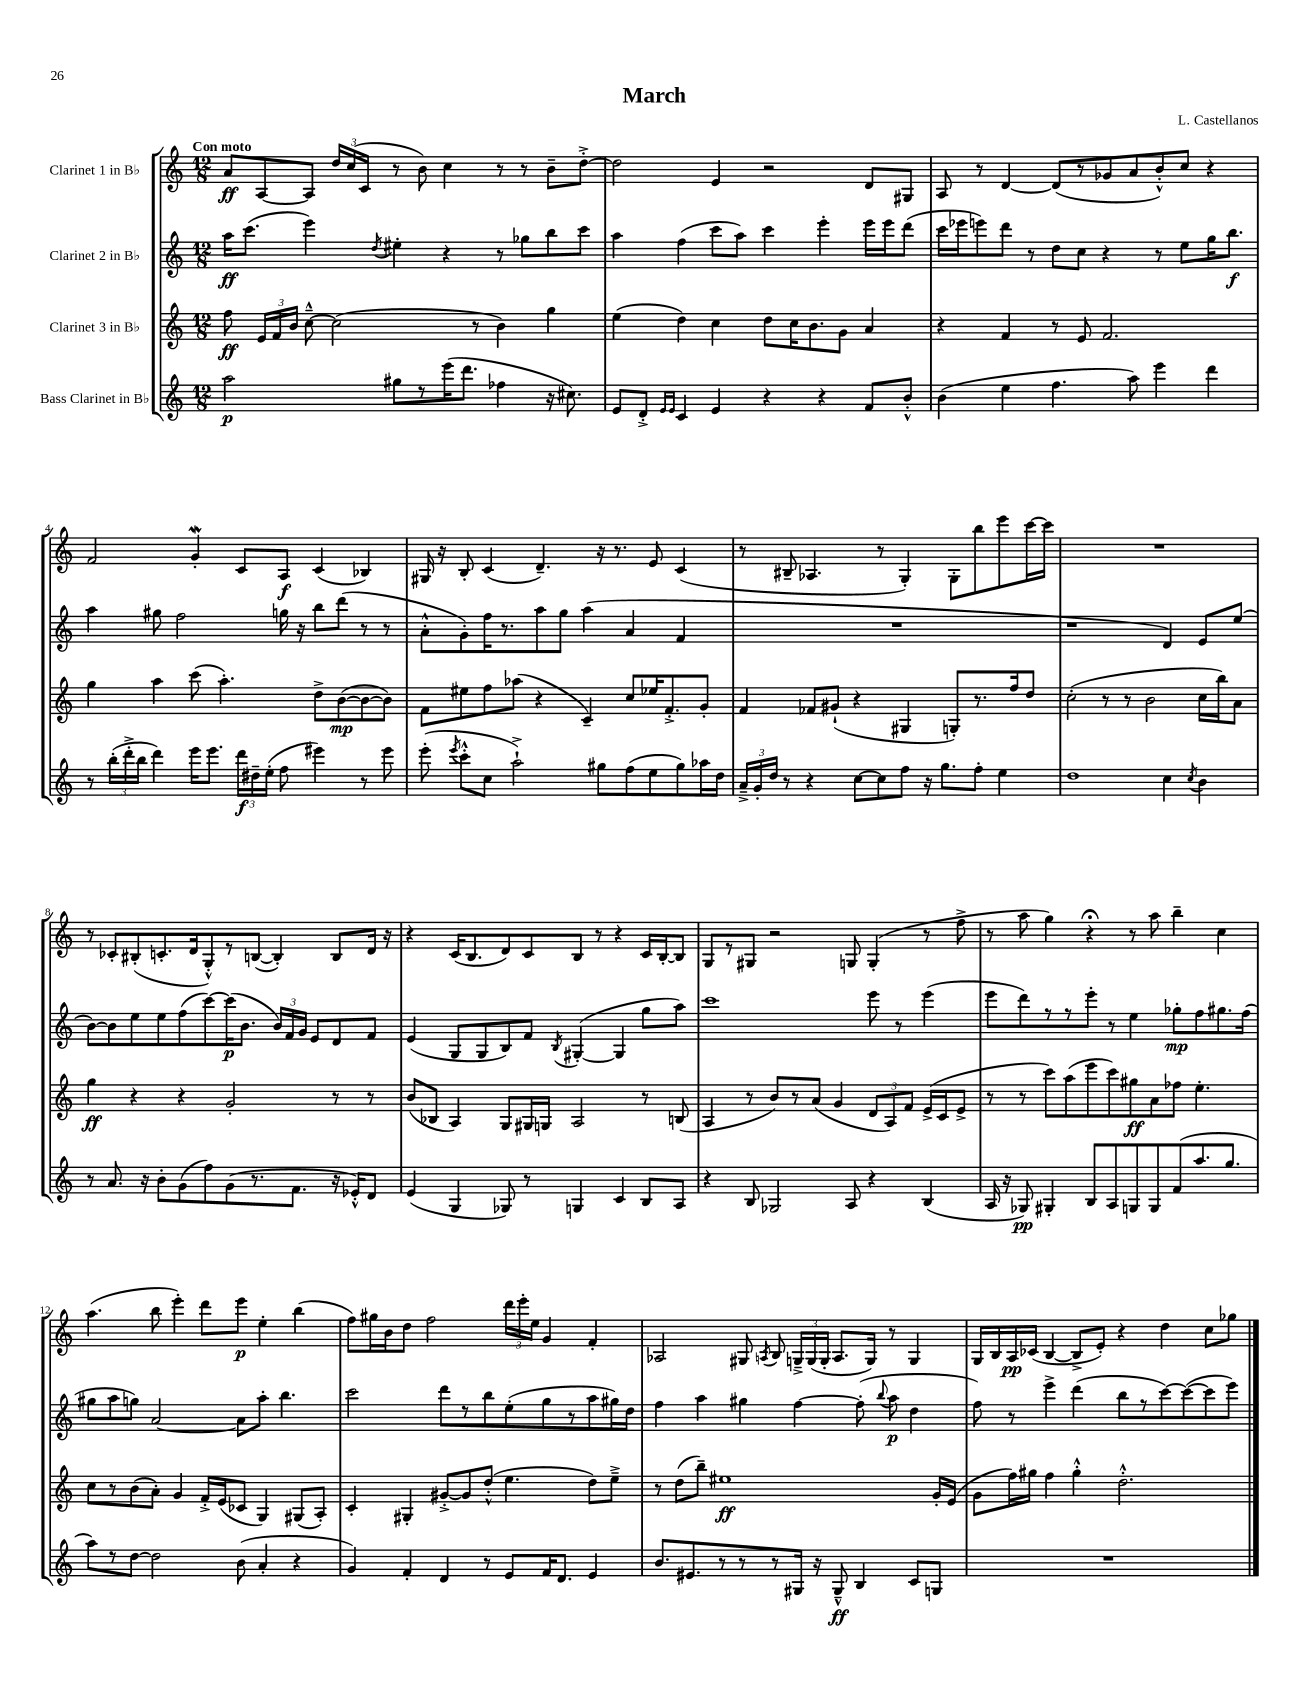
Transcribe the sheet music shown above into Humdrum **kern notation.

**kern	**dynam	**kern	**dynam	**kern	**dynam	**kern	**dynam
*part4	*part4	*part3	*part3	*part2	*part2	*part1	*part1
*staff4	*staff4	*staff3	*staff3	*staff2	*staff2	*staff1	*staff1
*I"Bass Clarinet in B♭	*	*I"Clarinet 3 in B♭	*	*I"Clarinet 2 in B♭	*	*I"Clarinet 1 in B♭	*
*clefG2	*	*clefG2	*	*clefG2	*	*clefG2	*
*k[]	*	*k[]	*	*k[]	*	*k[]	*
*M12/8	*	*M12/8	*	*M12/8	*	*M12/8	*
=1	=1	=1	=1	=1	=1	=1	=1
!	!	!	!	!	!	!LO:TX:a:B:t=Con moto	!
2aa\	p	8ff\	ff	16aa\KL	ff	8a/L	ff
.	.	.	.	(8.ccc\J	.	.	.
.	.	24e/LL	.	.	.	[8A/	.
.	.	24f/	.	.	.	.	.
.	.	24b/JJ	.	.	.	.	.
.	.	[8cc~^^\	.	4eee\)	.	8A/J]	.
.	.	(2cc\]	.	.	.	24dd/LL	.
.	.	.	.	.	.	(24cc/	.
.	.	.	.	.	.	24c/JJ	.
.	.	.	.	8qdd/	.	.	.
8gg#X\L	.	.	.	4ee#X'\	.	8r	.
8r	.	.	.	.	.	8b\)	.
(16eee\K	.	.	.	4r	.	4cc\	.
8.ddd\J	.	.	.	.	.	.	.
.	.	8r	.	.	.	.	.
4ff-X\	.	4b\)	.	8r	.	8r	.
.	.	.	.	8gg-X\L	.	8r	.
16r	.	4gg\	.	8bb\	.	8b~\L	.
8.cc#X\)	.	.	.	.	.	.	.
.	.	.	.	8ccc\J	.	[8dd'^\J	.
=2	=2	=2	=2	=2	=2	=2	=2
8e/L	.	(4ee\	.	4aa\	.	2dd\]	.
8d'^/J	.	.	.	.	.	.	.
16qqe/LL	.	.	.	.	.	.	.
16qqe/JJ	.	.	.	.	.	.	.
4c/	.	4dd\)	.	(4ff\	.	.	.
4e/	.	4cc\	.	8ccc\L	.	4e/	.
.	.	.	.	8aa\J)	.	.	.
4r	.	8dd\L	.	4ccc\	.	2r	.
.	.	16cc\K	.	.	.	.	.
.	.	8.b\	.	.	.	.	.
4r	.	.	.	4eee'\	.	.	.
.	.	8g\J	.	.	.	.	.
8f/L	.	4a/	.	16eee\LL	.	8d/L	.
.	.	.	.	16eee\J	.	.	.
8b'^^/J	.	.	.	(8ddd\J	.	8G#X/J	.
=3	=3	=3	=3	=3	=3	=3	=3
(4b\	.	4r	.	16ccc\LL	.	8A/	.
.	.	.	.	16eee-X\J	.	.	.
.	.	.	.	8eeen\)	.	8r	.
4ee\	.	4f/	.	8ddd\J	.	[4d/	.
.	.	.	.	8r	.	.	.
4.ff\	.	8r	.	8dd\L	.	(8d/L]	.
.	.	8e/	.	8cc\J	.	8r	.
.	.	2.f/	.	4r	.	8g-X/	.
8aa\)	.	.	.	.	.	8a/	.
4eee\	.	.	.	8r	.	8b'^^/)	.
.	.	.	.	8ee\L	.	8cc/J	.
4ddd\	.	.	.	16gg\K	.	4r	.
.	.	.	.	8.bb\J	f	.	.
!!LO:LB:g=z
=4	=4	=4	=4	=4	=4	=4	=4
8r	.	4gg\	.	4aa\	.	2f/	.
(24bb'\LL	.	.	.	.	.	.	.
24ddd'^\	.	.	.	.	.	.	.
24bb\JJ	.	.	.	.	.	.	.
4ddd\)	.	4aa\	.	8gg#X\	.	.	.
.	.	.	.	2ff\	.	.	.
16eee\KL	.	(8ccc\	.	.	.	4gW'/	.
8.eee\J	.	.	.	.	.	.	.
.	.	4.aa'\)	.	.	.	.	.
24ddd\LL	f	.	.	.	.	8c/L	.
24dd#X~\	.	.	.	.	.	.	.
(24ee'\JJ	.	.	.	.	.	.	.
8ff\	.	.	.	16ggn\	.	8A/J	f
.	.	.	.	16r	.	.	.
4eee#X\)	.	8dd^\L	.	8bb\L	.	(4c/	.
.	.	([8b\	mp	(8ddd\J	.	.	.
8r	.	8b\_	.	8r	.	4B-X/)	.
8eee#\	.	8b\J])	.	8r	.	.	.
=5	=5	=5	=5	=5	=5	=5	=5
(8eee'\	.	8f\L	.	8a'^^\L	.	16G#X/	.
.	.	.	.	.	.	16r	.
8qeee/	.	.	.	.	.	.	.
8ccc'^^\L	.	8ee#X\	.	8g'\)	.	8B'/	.
8cc\J	.	8ff\	.	16ff\K	.	(4c/	.
.	.	.	.	8.r	.	.	.
2aa`^\)	.	(8aa-X\J	.	.	.	.	.
.	.	4r	.	8aa\	.	4.d~/)	.
.	.	.	.	8gg\J	.	.	.
.	.	4c~/)	.	(4aa\	.	.	.
8gg#X\L	.	.	.	.	.	16r	.
.	.	.	.	.	.	8.r	.
(8ff\	.	8cc/L	.	4a/	.	.	.
8ee\	.	16ee-X/K	.	.	.	8e/	.
.	.	8.f'^/	.	.	.	.	.
8gg#\)	.	.	.	4f/	.	(4c/	.
16aa-X\L	.	8g'/J	.	.	.	.	.
16dd\JJ	.	.	.	.	.	.	.
=6	=6	=6	=6	=6	=6	=6	=6
24a~^/LL	.	4f/	.	1.r	.	8r	.
24g'/	.	.	.	.	.	.	.
24dd/JJ	.	.	.	.	.	.	.
8r	.	.	.	.	.	8B#X~/	.
4r	.	8f-X/L	.	.	.	4.A-X/	.
.	.	(8g#X`/J	.	.	.	.	.
[8cc\L	.	4r	.	.	.	.	.
8cc\]	.	.	.	.	.	8r	.
8ff\J	.	4G#X/	.	.	.	4G'/)	.
16r	.	.	.	.	.	.	.
8.gg\L	.	.	.	.	.	.	.
.	.	8Gn'/L)	.	.	.	8G'\L	.
8ff'\J	.	8.r	.	.	.	8bb\	.
4ee\	.	.	.	.	.	8eee\	.
.	.	16ff/k	.	.	.	.	.
.	.	8dd/J	.	.	.	[16ccc\L	.
.	.	.	.	.	.	16ccc\JJ]	.
=7	=7	=7	=7	=7	=7	=7	=7
1dd	.	(2cc'\	.	1r	.	1.r	.
.	.	8r	.	.	.	.	.
.	.	8r	.	.	.	.	.
.	.	2b\	.	.	.	.	.
4cc\	.	.	.	4d/)	.	.	.
8qcc/	.	.	.	.	.	.	.
4b\	.	16cc\LL	.	8e/L	.	.	.
.	.	16bb\J)	.	.	.	.	.
.	.	8a\J	.	(8ee/J	.	.	.
!!LO:LB:g=z
=8	=8	=8	=8	=8	=8	=8	=8
8r	.	4gg\	ff	[8b\L)	.	8r	.
8.a/	.	.	.	8b\]	.	8c-X'/L	.
.	.	4r	.	8ee\	.	(8B#X'/	.
16r	.	.	.	.	.	.	.
8b'\L	.	.	.	8ee\	.	8.cn'/	.
(8g\	.	4r	.	(8ff\	.	.	.
.	.	.	.	.	.	16d/k	.
8ff\)	.	.	.	[8ccc\)	.	8G'^^/)	.
(8g\	.	2g'/	.	(16ccc\K]	p	8r	.
.	.	.	.	8.b\J	.	.	.
8.r	.	.	.	.	.	([8Bn/J	.
.	.	.	.	24b/LL)	.	4B'/])	.
.	.	.	.	24f/	.	.	.
8.f\J	.	.	.	.	.	.	.
.	.	.	.	24g/JJ	.	.	.
.	.	.	.	8e/L	.	.	.
16r	.	8r	.	8d/	.	8B/L	.
16e-X'^^/KL)	.	.	.	.	.	.	.
8d/J	.	8r	.	8f/J	.	16d/Jk	.
.	.	.	.	.	.	16r	.
=9	=9	=9	=9	=9	=9	=9	=9
(4e/	.	(8b/L	.	(4e/	.	4r	.
.	.	8B-X/J	.	.	.	.	.
4G/	.	4A/)	.	8G/L	.	(16c/KL	.
.	.	.	.	.	.	8.B/	.
.	.	.	.	8G/	.	.	.
8G-X/)	.	8G/L	.	8B/)	.	8d/)	.
8r	.	16G#X/L	.	8f/J	.	8c/	.
.	.	16Gn/JJ	.	.	.	.	.
.	.	.	.	8qB/	.	.	.
4Gn/	.	2A/	.	([4G#X'/	.	8B/J	.
.	.	.	.	.	.	8r	.
4c/	.	.	.	4G#/]	.	4r	.
8B/L	.	8r	.	8gg\L	.	16c/LL	.
.	.	.	.	.	.	[16B'/J	.
8A/J	.	(8Bn/	.	8aa\J)	.	8B/J]	.
=10	=10	=10	=10	=10	=10	=10	=10
4r	.	4A/	.	1ccc	.	8G/L	.
.	.	.	.	.	.	8r	.
8B/	.	8r	.	.	.	8G#X/J	.
2G-X/	.	8b/L)	.	.	.	2r	.
.	.	8r	.	.	.	.	.
.	.	(8a/J	.	.	.	.	.
.	.	4g/	.	.	.	.	.
8A/	.	.	.	.	.	8Gn/	.
4r	.	12d/L	.	8eee\	.	(4G'/	.
.	.	12A/)	.	.	.	.	.
.	.	.	.	8r	.	.	.
.	.	12f/J	.	.	.	.	.
(4B/	.	(16e^/LL	.	(4eee\	.	8r	.
.	.	16c/J	.	.	.	.	.
.	.	8e^/J	.	.	.	8ff^\	.
=11	=11	=11	=11	=11	=11	=11	=11
16A/	.	8r	.	8eee\L	.	8r	.
16r	.	.	.	.	.	.	.
8G-X/)	pp	8r	.	8ddd\)	.	8aa\	.
4G#X'/	.	8ccc\L)	.	8r	.	4gg\)	.
.	.	(8aa\	.	8r	.	.	.
8B/L	.	8eee\	.	8eee'\J	.	4r;<	.
8A/	.	8ccc\)	.	8r	.	.	.
8Gn/	.	8gg#X\	ff	4ee\	.	8r	.
8G/	.	8a\	.	.	.	8aa\	.
(8f/	.	8ff-X\J	.	8gg-X'\L	mp	4bb~\	.
8.aa/	.	4.ee'\	.	8ff\	.	.	.
.	.	.	.	8.gg#X\	.	4cc\	.
8.gg/J	.	.	.	.	.	.	.
.	.	.	.	(16ff\Jk	.	.	.
!!LO:LB:g=z
=12	=12	=12	=12	=12	=12	=12	=12
8aa\L)	.	8cc\L	.	8gg#X\L	.	(4.aa\	.
8r	.	8r	.	8aa\	.	.	.
[8dd\J	.	(8b\	.	8ggn\J)	.	.	.
2dd\]	.	8a'\J)	.	[2a/	.	8bb\	.
.	.	4g/	.	.	.	4eee'\)	.
.	.	16f'^/LL	.	.	.	8ddd\L	.
.	.	(16e/J	.	.	.	.	.
(8b\	.	8c-X/J	.	8a\L]	.	8eee\J	p
4a'/	.	4G/)	.	8aa'\J	.	4ee'\	.
.	.	.	.	4.bb\	.	.	.
4r	.	(8G#X/L	.	.	.	(4bb\	.
.	.	8A'/J)	.	.	.	.	.
=13	=13	=13	=13	=13	=13	=13	=13
4g/)	.	4c'/	.	2ccc\	.	8ff\L)	.
.	.	.	.	.	.	16gg#X\L	.
.	.	.	.	.	.	16b\J	.
4f'/	.	4G#X'/	.	.	.	8dd\J	.
.	.	.	.	.	.	2ff\	.
4d/	.	[8g#X'^/L	.	8ddd\L	.	.	.
.	.	8g#/]	.	8r	.	.	.
8r	.	(8dd'^^/J	.	8bb\	.	.	.
8e/L	.	4.ee\	.	(8ee'\	.	24ddd\LL	.
.	.	.	.	.	.	24eee'\	.
.	.	.	.	.	.	24ee\JJ	.
16f/K	.	.	.	8gg\	.	4g/	.
8.d/J	.	.	.	.	.	.	.
.	.	.	.	8r	.	.	.
4e/	.	8dd\L)	.	8aa\	.	4f'/	.
.	.	8ee~^\J	.	16gg#X\L)	.	.	.
.	.	.	.	16dd\JJ	.	.	.
=14	=14	=14	=14	=14	=14	=14	=14
8.b/L	.	8r	.	4ff\	.	2A-X/	.
.	.	(8dd\L	.	.	.	.	.
8.e#X/	.	.	.	.	.	.	.
.	.	8bb~\J)	.	4aa\	.	.	.
8r	.	1ee#X	ff	.	.	.	.
8r	.	.	.	4gg#X\	.	8G#X/	.
.	.	.	.	.	.	8qAn/	.
8r	.	.	.	.	.	8B/	.
16G#X/Jk	.	.	.	[4ff\	.	24Gn~^/LL	.
.	.	.	.	.	.	(24G/	.
16r	.	.	.	.	.	.	.
.	.	.	.	.	.	24G'/JJ	.
8G#~^^/	ff	.	.	.	.	8.A/L	.
4B/	.	.	.	(8ff'\]	.	.	.
.	.	.	.	.	.	16G/Jk)	.
.	.	.	.	8qqbb/	.	.	.
.	.	.	.	8aa\	p	8r	.
8c/L	.	.	.	4dd\	.	4G/	.
8Gn/J	.	16g'/LL	.	.	.	.	.
.	.	(16e/JJ	.	.	.	.	.
=15	=15	=15	=15	=15	=15	=15	=15
1.r	.	8g\L	.	8ff\)	.	16G/LL	.
.	.	.	.	.	.	16B/	.
.	.	16ff\L)	.	8r	.	16A/	pp
.	.	16gg#X\JJ	.	.	.	(16c-X/JJ	.
.	.	4ff\	.	4eee^\	.	[4B/	.
.	.	4gg#'^^\	.	(4ddd\	.	8B^/L]	.
.	.	.	.	.	.	8e'/J)	.
.	.	2.dd'^^\	.	8bb\L	.	4r	.
.	.	.	.	8r	.	.	.
.	.	.	.	[8ccc\)	.	4dd\	.
.	.	.	.	(8ccc\_	.	.	.
.	.	.	.	8ccc\]	.	8cc\L	.
.	.	.	.	8eee\J)	.	8gg-X\J	.
==	==	==	==	==	==	==	==
*-	*-	*-	*-	*-	*-	*-	*-
